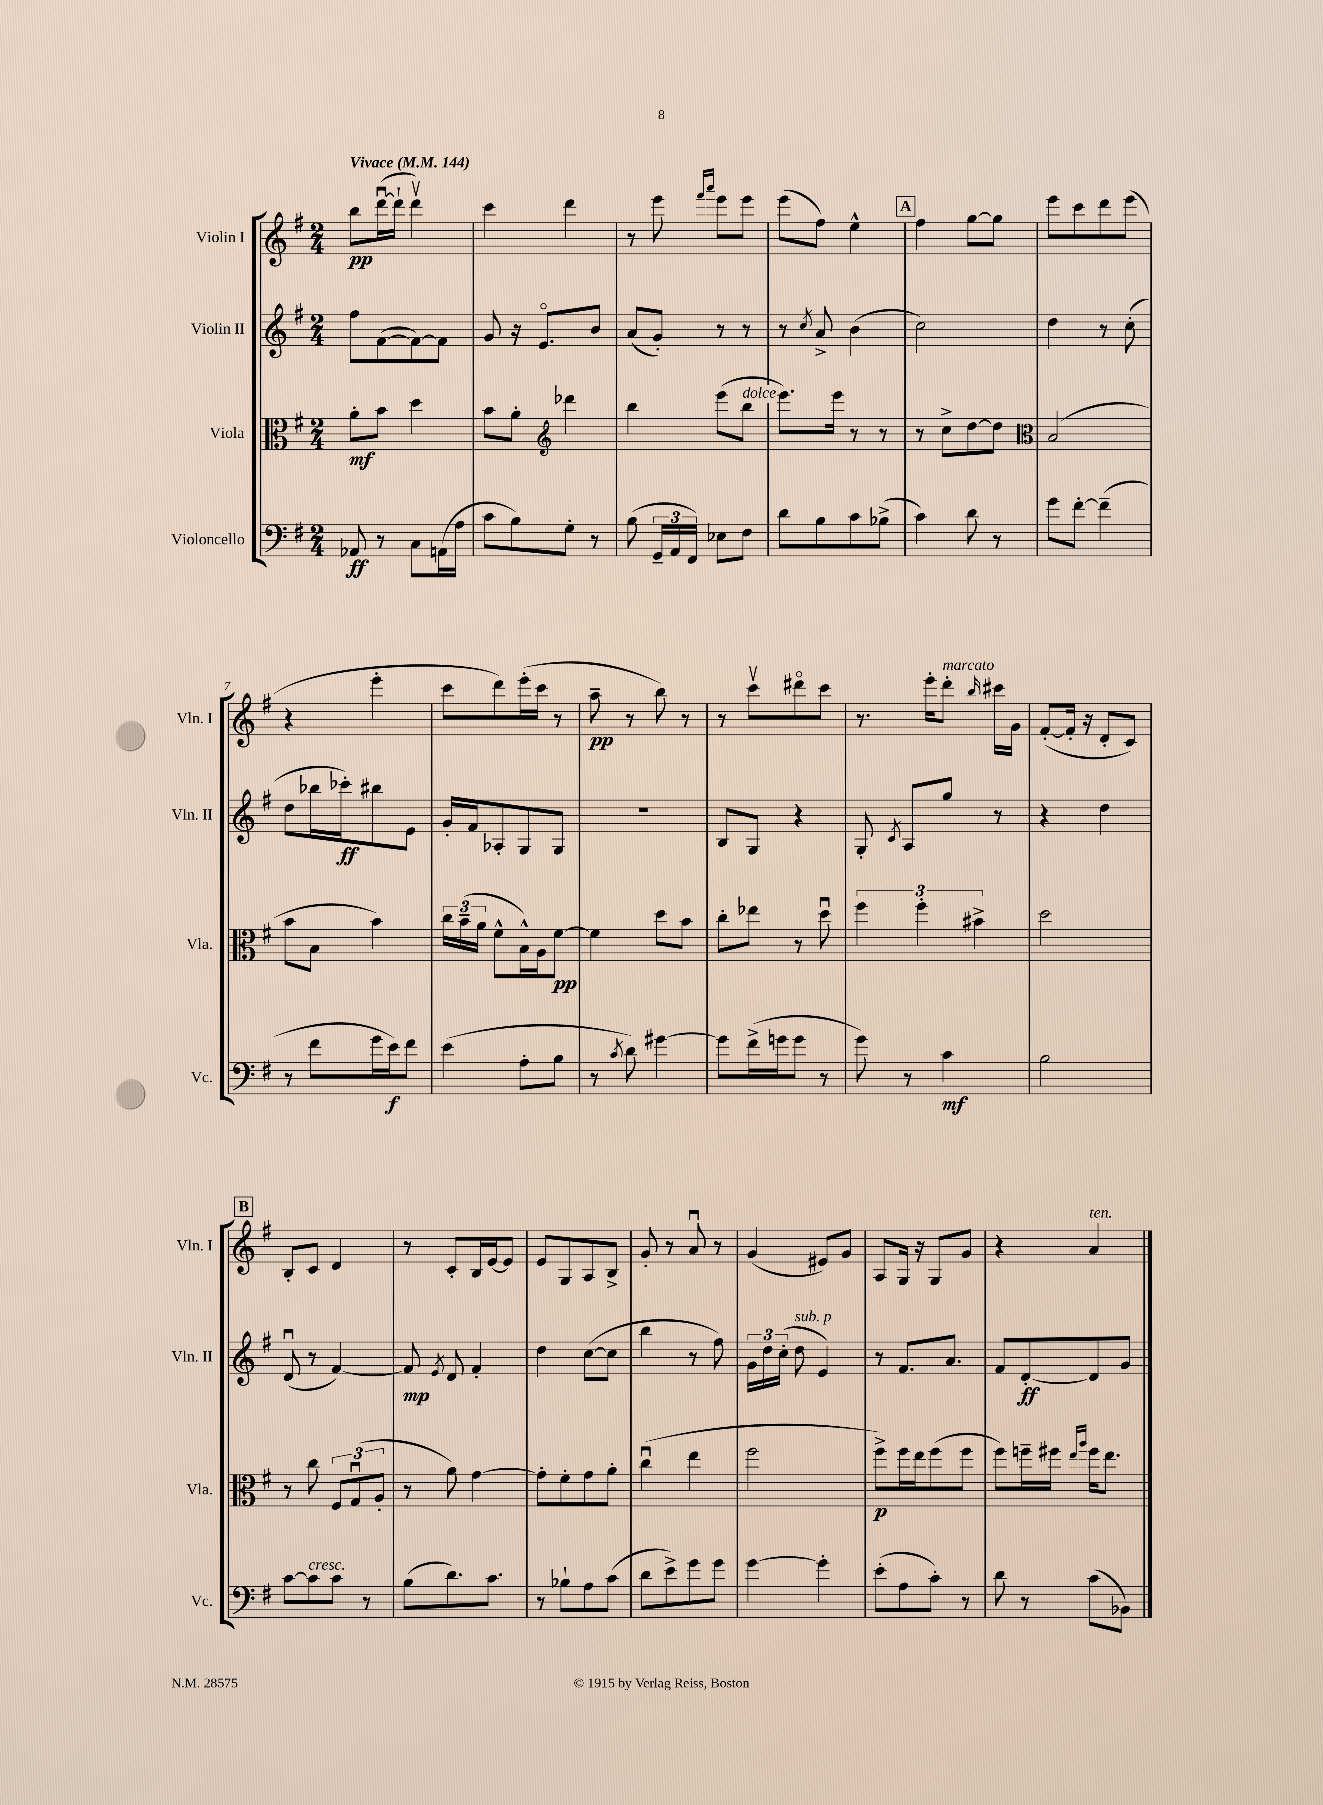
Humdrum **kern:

**kern	**kern	**kern	**kern
*staff4	*staff3	*staff2	*staff1
*clefF4	*clefC3	*clefG2	*clefG2
*k[f#]	*k[f#]	*k[f#]	*k[f#]
*M2/4	*M2/4	*M2/4	*M2/4
*MM144	*MM144	*MM144	*MM144
8AA-	8a'	8ff#	8bb
8r	8b	([8f#	([16dddu
.	.	.	16ddd`]
8C	4dd	8f#_)	4dddv)
(16AA	.	8f#]	.
16A	.	.	.
=	=	=	=
8c	8b	8g	4ccc
8B)	8a'	16r	.
.	.	8.eo	.
*	*clefG2	*	*
8G'	4ddd-	.	4ddd
8r	.	8b	.
=	=	=	=
(8B	4bb	(8a	8r
24GG~	.	8g')	8eee
24AA	.	.	.
24FF#)	.	.	.
.	.	.	16qqfff#
.	.	.	16qqaaa
8E-	(8eee	8r	8eee
8F#	8bb	8r	8eee
=	=	=	=
8d	8.eee)	8r	(8eee
.	.	8qcc	.
8B	.	8a^	8ff#)
.	16eee	.	.
8c	8r	(4b	4ee^^
(8B-^	8r	.	.
=	=	=	=
4c)	8r	2cc)	4ff#
.	8cc^	.	.
8d	[8dd	.	[8gg
8r	8dd]	.	8gg]
=	=	=	=
*	*clefC3	*	*
8g	(2B	4dd	8eee
[8f#'	.	.	8ccc
(4f#~]	.	8r	8ddd
.	.	(8cc'	(8eee
=	=	=	=
8r	8b	8dd	4r
8f#	8B	16bb-	.
.	.	16ccc-')	.
16g	4b)	8bb#	4eee'
16e)	.	.	.
8f#	.	8e	.
=	=	=	=
(4e	24cc	16g'	8ccc
.	(24b~	.	.
.	.	16f#	.
.	24a	.	.
.	8f#^^	8A-'	8ddd)
8A'	16B^^)	8G	(16eee'
.	16A	.	16ccc
8B	[8f#	8G	8r
=	=	=	=
8r	4f#]	2r	8aa~
8qc	.	.	.
8d)	.	.	8r
[4g#	8dd	.	8bb)
.	8b	.	8r
=	=	=	=
8g#]	8cc'	8B	8r
(16f#^	8ee-	8G	8cccv
16g	.	.	.
8g	8r	4r	8ddd#o
8r	8ddu	.	8ccc
=	=	=	=
8g)	6ff#	8G'	8.r
.	.	8qc	.
8r	.	8A	.
.	6ff#'	.	.
.	.	.	16eee'
4c	.	8gg	8ddd'
.	6b#^	.	.
.	.	.	16qqbb
.	.	8r	16ccc#
.	.	.	16g
=	=	=	=
2B	2dd	4r	([8f#'
.	.	.	16f#']
.	.	.	16r
.	.	4dd	8d'
.	.	.	8c)
=	=	=	=
[8c	8r	(8du	8B'
8c]	8cc	8r	8c
8c	12F#	[4f#)	4d
.	(12Gu	.	.
8r	.	.	.
.	12A'	.	.
=	=	=	=
(8B	8r	8f#]	8r
.	.	8qe	.
8.d)	8a)	8d	8c'
.	[4g	4f#'	16B
8.c	.	.	[16e
.	.	.	8e]
=	=	=	=
8r	8g']	4dd	8e
8B-`	8f#'	.	8G
8A	8g	([8cc	8A
(8c	8a'	8cc]	8B^
=	=	=	=
8d	(4ccu	4bb	8g'
8e^)	.	.	8r
8g	4ee	8r	8au
8g	.	8ff#)	8r
=	=	=	=
[4g	2ff#	24g	(4g
.	.	24dd	.
.	.	(24cc'	.
.	.	8dd	.
4g']	.	4e)	8e#)
.	.	.	8g
=	=	=	=
(8e'	8ff#^)	8r	8A
8A	16ff#	8.f#	16G
.	16ee	.	16r
8c')	(8ff#	.	8G
.	.	8.a	.
8r	8ff#	.	8g
=	=	=	=
8d	8ff#)	8f#	4r
8r	16ff~	[8d'	.
.	16ff#	.	.
.	16qqee	.	.
.	16qqaa	.	.
(8c	16ff#	8d]	4a
.	8.ee	.	.
8BB-)	.	8g	.
==	==	==	==
*-	*-	*-	*-
